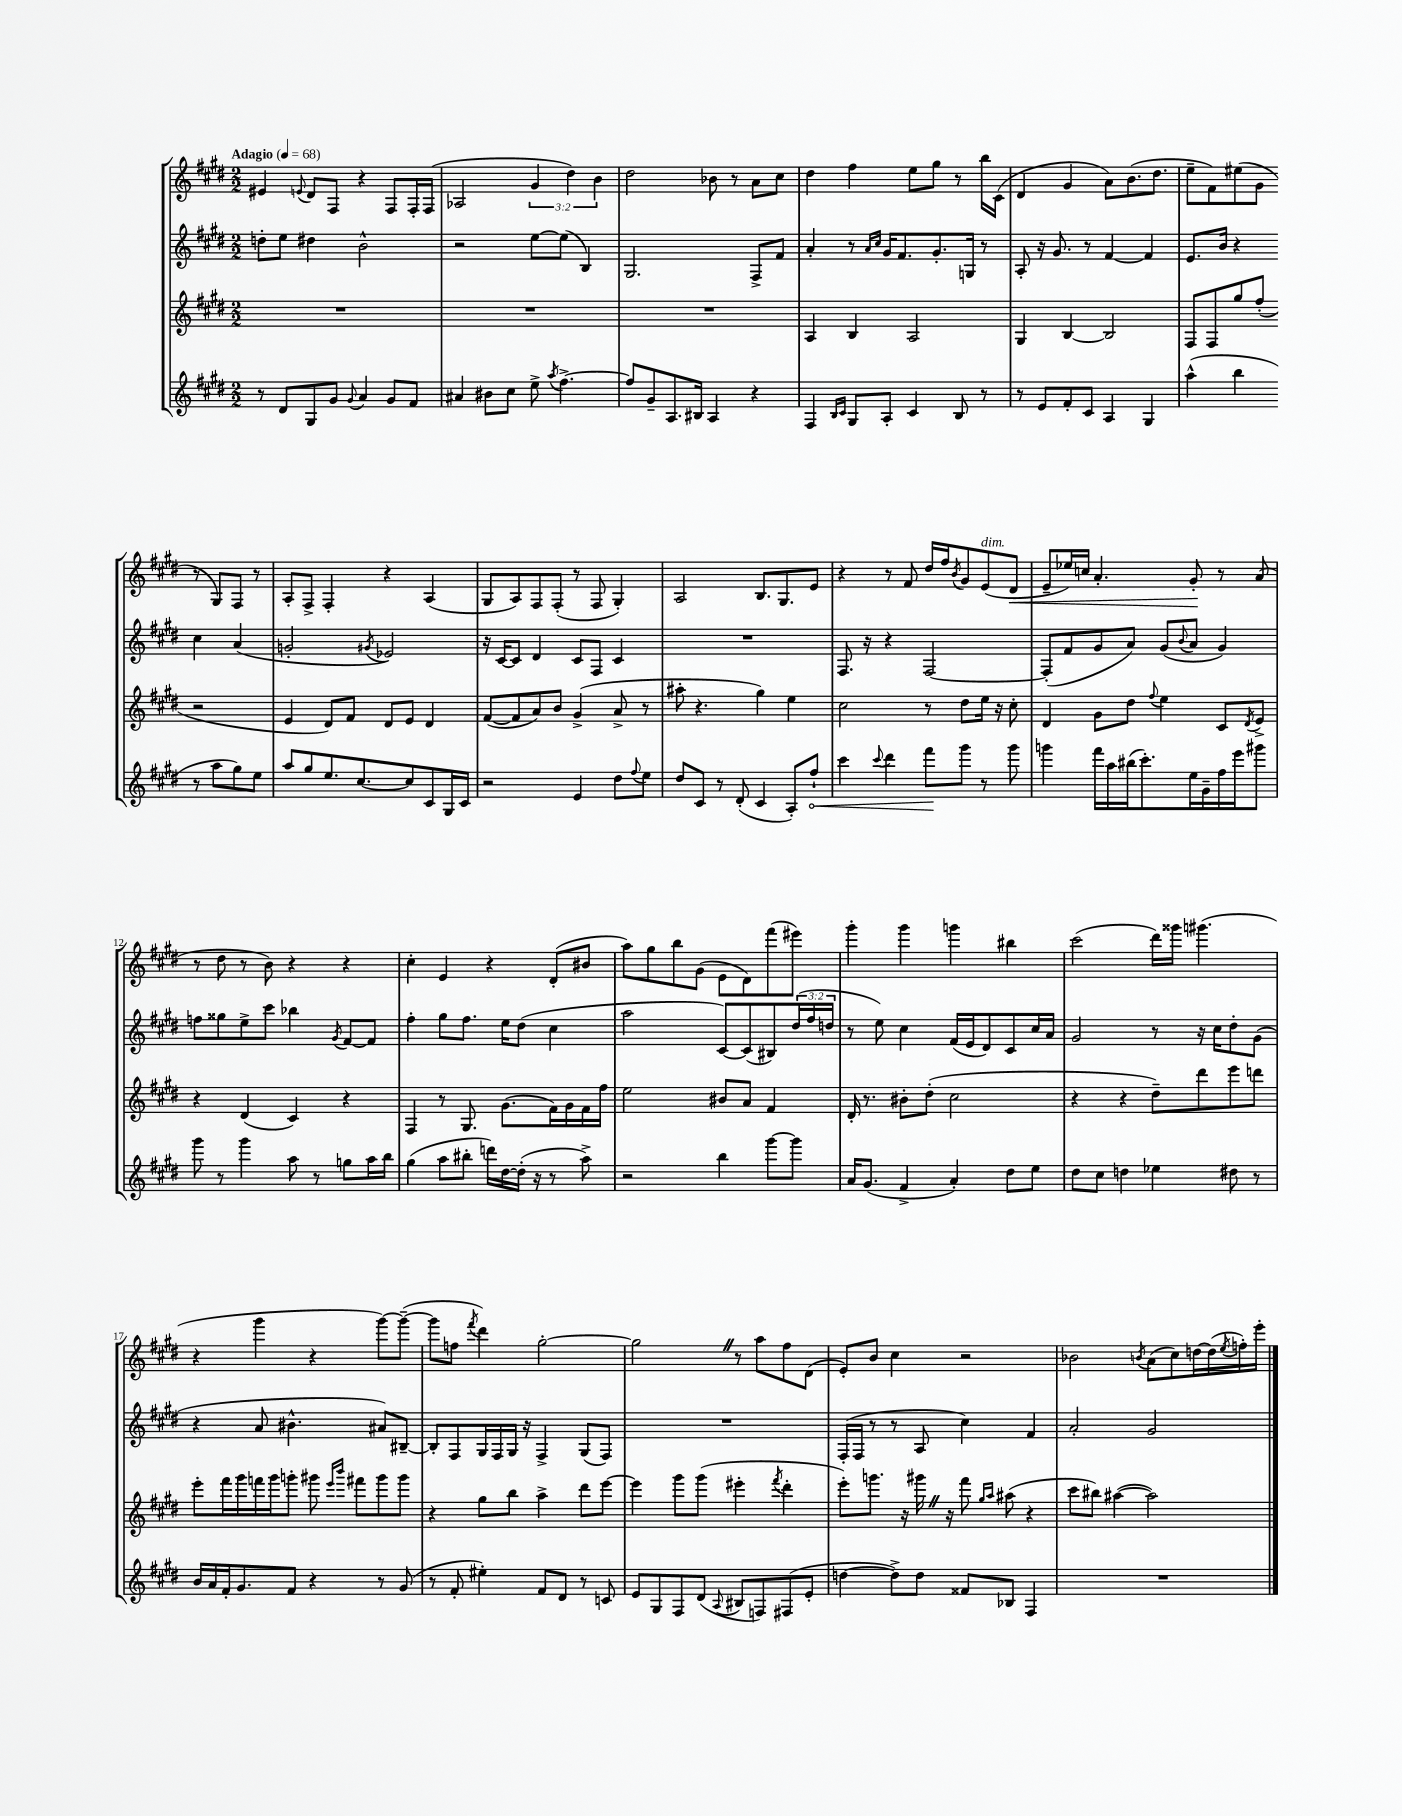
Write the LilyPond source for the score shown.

<<
\new StaffGroup <<
\new Staff = "s0" {
    \clef treble \key e \major \numericTimeSignature \time 2/2 \override Staff.TupletNumber.text = #tuplet-number::calc-fraction-text \tempo "Adagio" 4 = 68
    eis'4 \appoggiatura { e'8 } dis'8 fis8 r4 fis8 fis16-. fis16( |
    aes2 \tuplet 3/2 { gis'4 dis''4) b'4 } |
    dis''2 bes'8 r8 a'8 cis''8 |
    dis''4 fis''4 e''8 gis''8 r8 b''16 cis'16( |
    dis'4 gis'4 a'8) b'8.( dis''8. |
    e''8-- fis'8) eis''8( gis'8 r8 gis8) fis8 r8 |
    a8-. fis8-> fis4-. r4 a4( |
    gis8 a8) fis8 fis8-.( r8 fis8 gis4-.) |
    a2 b8. gis8. e'8 |
    r4 r8 fis'8 dis''16 fis''16 \acciaccatura { b'8 } gis'8 e'8^\markup { \italic "dim." }( dis'8\< |
    e'8-- ees''16) c''16 a'4.-. gis'8-.\! r8 a'8( |
    r8 dis''8 r8 b'8) r4 r4 |
    cis''4-. e'4 r4 dis'8-.( bis'8 |
    a''8) gis''8 b''8 gis'8( e'8 dis'8) fis'''8( eis'''8) |
    gis'''4-. gis'''4 g'''4 bis''4 |
    cis'''2( dis'''16) gisis'''16 gis'''4.( |
    r4 gis'''4 r4 gis'''8~) gis'''8~--( |
    gis'''8 f''8 \acciaccatura { fis'''8 } dis'''4) gis''2~-. |
    gis''2 \once \override BreathingSign.text = \markup { \musicglyph "scripts.caesura.straight" } \breathe r8 a''8 fis''8 dis'8( |
    e'8-.) b'8 cis''4 r2 |
    bes'2 \acciaccatura { b'8 } a'8( cis''8) d''16~ d''16( \acciaccatura { e''8 } f''16-.) e'''16-. \bar "|." |
}
\new Staff = "s1" {
    \clef treble \key e \major \numericTimeSignature \time 2/2 \override Staff.TupletNumber.text = #tuplet-number::calc-fraction-text
    d''8-. e''8 dis''4 b'2-^ |
    r2 e''8~ e''8( b4) |
    gis2. fis8-> fis'8 |
    a'4-. r8 \grace { a'16 cis''16 } gis'16 fis'8. gis'8.-. g16 r8 |
    a8-. r16 gis'8. r8 fis'4~ fis'4 |
    e'8. b'16 r4 cis''4 a'4( |
    g'2-. \acciaccatura { gis'8 } ees'2) |
    r16 cis'16~ cis'8 dis'4 cis'8 fis8 cis'4 |
    R1 |
    fis8. r16 r4 fis2~ |
    fis8-.( fis'8 gis'8 a'8) gis'8( \appoggiatura { b'8 } a'8 gis'4) |
    f''8 gisis''8 e''8-> cis'''8 bes''4 \acciaccatura { gis'8 } fis'8~ fis'8 |
    fis''4-. gis''8 fis''8. e''16 dis''8( cis''4 |
    a''2 cis'8~) cis'8( bis8) \tuplet 3/2 { dis''16( fis''16 d''16 } |
    r8 e''8) cis''4 fis'16( e'16 dis'8) cis'8 cis''16 a'16 |
    gis'2 r8 r16 cis''16 dis''8-. gis'8( |
    r4 a'8 bis'4.-^ ais'8) bis8~-- |
    bis8-. fis8 gis16 fis16 gis16 r16 fis4-> gis8( fis8) |
    R1 |
    fis16-.( fis16 r8 r8 a8 cis''4) fis'4 |
    a'2-. gis'2 \bar "|." |
}
\new Staff = "s2" {
    \clef treble \key e \major \numericTimeSignature \time 2/2
    R1 |
    R1 |
    R1 |
    a4 b4 a2 |
    gis4 b4~ b2 |
    fis8 fis8 gis''8 fis''8-.( r2 |
    e'4 dis'8) fis'8 dis'8 e'8 dis'4 |
    fis'8~( fis'8 a'8) b'8 gis'4->( a'8-> r8 |
    ais''8-. r4. gis''4) e''4 |
    cis''2 r8 dis''8 e''16 r16 cis''8-. |
    dis'4 gis'8 dis''8 \appoggiatura { fis''8 } e''4 cis'8 \acciaccatura { dis'8 } e'8-> |
    r4 dis'4( cis'4) r4 |
    fis4 r8 gis8. gis'8.( fis'16) gis'16 fis'16 fis''16 |
    e''2 bis'8 a'8 fis'4 |
    dis'16-. r8. bis'8-. dis''8-.( cis''2 |
    r4 r4 dis''8--) dis'''8 e'''8 d'''8 |
    e'''8-. fis'''16 gis'''16 f'''16 gis'''16 g'''8-. gis'''8 \grace { e'''16 b'''16 } fis'''8 gis'''8 gis'''8 |
    r4 gis''8 b''8 a''4-> dis'''8 e'''8~ |
    e'''4 gis'''8 gis'''8( eis'''4-. \acciaccatura { fis'''8 } dis'''4-. |
    e'''8-.) g'''8. r16 gis'''16 \once \override BreathingSign.text = \markup { \musicglyph "scripts.caesura.straight" } \breathe r16 fis'''8 \grace { gis''16 a''16 } ais''8( r4 |
    cis'''8 bis''8) ais''4~( ais''2) \bar "|." |
}
\new Staff = "s3" {
    \clef treble \key e \major \numericTimeSignature \time 2/2
    r8 dis'8 gis8 gis'8 \appoggiatura { gis'8 } a'4 gis'8 fis'8 |
    ais'4 bis'8 cis''8 e''8-> \acciaccatura { a''8 } fis''4.~-> |
    fis''8 gis'8-- a8. bis16 a4 r4 |
    fis4 \grace { b16 cis'16 } gis8 a8-. cis'4 b8 r8 |
    r8 e'8 fis'8-. cis'8 a4 gis4 |
    a''4-^( b''4 r8 a''8 gis''8) e''8 |
    a''8 gis''8 e''8. cis''8.~ cis''8 cis'8 gis16 cis'16 |
    r2 e'4 dis''8 \appoggiatura { fis''8 } e''8 |
    dis''8 cis'8 r8 dis'8-.( cis'4 a8-.) \once \override Hairpin.circled-tip = ##t fis''8-!\< |
    cis'''4 \appoggiatura { cis'''8 } dis'''4 fis'''8\! gis'''8 r8 gis'''8 |
    g'''4 fis'''16 a''16 bis''16( cis'''8.-.) e''16 gis'16-- fis''16 e'''16 gis'''8 |
    gis'''8 r8 gis'''4 a''8 r8 g''8 a''16 b''16 |
    gis''4( a''8 bis''8-. d'''16) dis''16~ dis''16-.( r16 r8 a''8->) |
    r2 b''4 gis'''8~ gis'''8 |
    a'16 gis'8.( fis'4-> a'4-.) dis''8 e''8 |
    dis''8 cis''8 d''4 ees''4 dis''8 r8 |
    b'16 a'16 fis'16-. gis'8. fis'8 r4 r8 gis'8( |
    r8 fis'8-. eis''4-.) fis'8 dis'8 r8 c'8 |
    e'8 gis8 fis8 dis'8( \appoggiatura { a8 } bis8 f8) fis8( e'8-. |
    d''4~ d''8->) d''8 fisis'8 bes8 fis4 |
    R1 \bar "|." |
}
>>
>>
